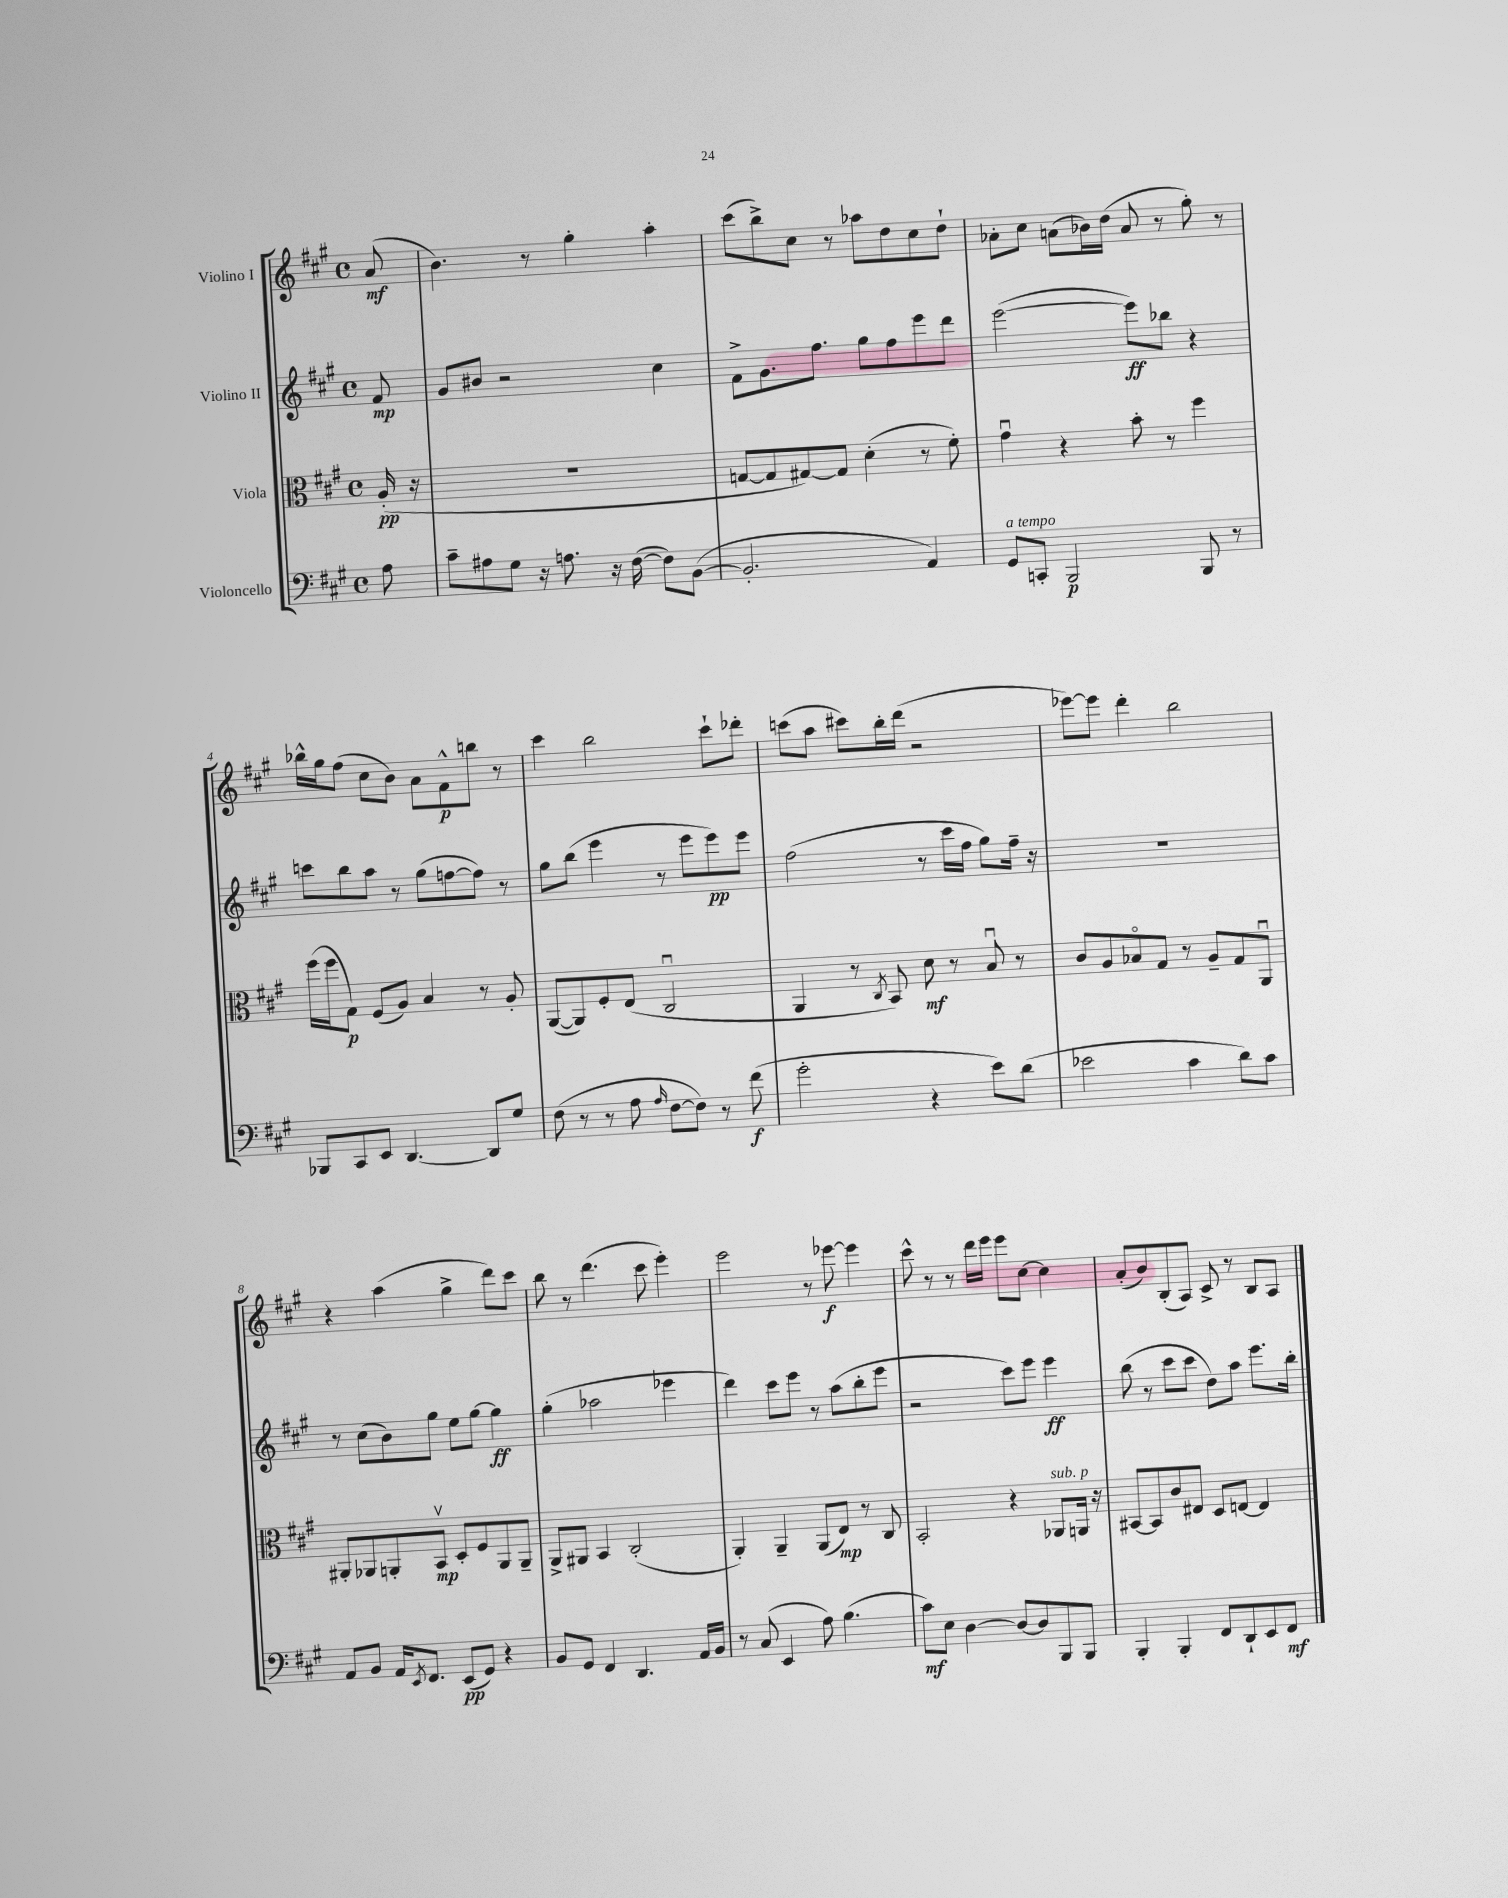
<<
\new StaffGroup <<
\new Staff = "s0" \with { instrumentName = "Violino I" } {
    \clef treble \key a \major \defaultTimeSignature \time 4/4 \partial 8
    a'8\mf( |
    b'4.) r8 gis''4-. a''4-. |
    cis'''8( b''8->) cis''8 r8 aes''8 d''8 cis''8 d''8-! |
    aes'8-. cis''8 a'8( bes'16) d''16( a'8 r8 gis''8-.) r8 |
    bes''16-^ gis''16 fis''8( cis''8 b'8) a'8 fis'8-^\p b''8 r8 |
    cis'''4 b''2 cis'''8-! des'''8-. |
    c'''8( a''8 cis'''8) b''16-. d'''16( r2 |
    ees'''8~) ees'''8 d'''4-. b''2 |
    r4 a''4( gis''4-> d'''8) cis'''8 |
    b''8 r8 d'''4.( cis'''8 e'''4-.) |
    e'''2 r8 ees'''8~\f ees'''4 |
    cis'''8-^ r8 r8 d'''16 e'''16 e'''8 cis''8~ cis''4 |
    a'8-.( b'8) b8-.( a8) cis'8-> r8 b8 a8 \bar "|." |
}
\new Staff = "s1" \with { instrumentName = "Violino II" } {
    \clef treble \key a \major \defaultTimeSignature \time 4/4 \partial 8
    fis'8\mp |
    gis'8 bis'8 r2 cis''4 |
    fis'8-> gis'8. fis''8. gis''8 fis''8 e'''8 d'''8 |
    e'''2~( e'''8\ff) bes''8 r4 |
    c'''8 b''8 a''8 r8 gis''8( f''8~ f''8) r8 |
    gis''8 b''8( e'''4 r8 e'''8 e'''8\pp) e'''8 |
    fis''2( r8 cis'''16 fis''16 gis''8) fis''16-- r16 |
    R1 |
    r8 cis''8( b'8) gis''8 e''8 gis''8~ gis''4\ff |
    gis''4-.( aes''2 ees'''4 |
    d'''4) cis'''8 e'''8 r8 a''8( b''8-. e'''8 |
    r2 cis'''8) e'''8 e'''4\ff |
    b''8( r8 cis'''8 cis'''8 d''8) a''8 e'''8. b''16-. \bar "|." |
}
\new Staff = "s2" \with { instrumentName = "Viola" } {
    \clef alto \key a \major \defaultTimeSignature \time 4/4 \partial 8
    a16-.\pp( r16 |
    R1 |
    g8~ g8 gis8~) gis8 d'4-.( r8 fis'8-.) |
    gis'4\downbow r4 b'8-. r8 fis''4 |
    fis''16( fis''16 gis8\p) fis8( a8) b4 r8 a8-. |
    a,8~( a,8) fis8-. e8( cis2\downbow |
    a,4 r8 \acciaccatura { cis8 } b,8) d'8\mf r8 b8\downbow r8 |
    cis'8 a8 bes8\flageolet gis8 r8 a8-- gis8 a,8\downbow |
    ais,8-. aes,8 a,8-. b,8\upbow\mp d8-. fis8 a,8 a,8-- |
    a,8-> ais,8 b,4 cis2-.( |
    a,4-.) a,4-- a,8( e8\mp) r8 cis8 |
    b,2-. r4 aes,8^\markup { \italic "sub. p" } a,16 r16 |
    bis,8~ bis,8 cis'8 eis8 d8 e8~ e4 \bar "|." |
}
\new Staff = "s3" \with { instrumentName = "Violoncello" } {
    \clef bass \key a \major \defaultTimeSignature \time 4/4 \partial 8
    a8 |
    cis'8-- ais8 gis8 r16 a8. r16 fis16~( fis8) b,8~( |
    b,2.-. a,4) |
    gis,8^\markup { \italic "a tempo" } c,8-. b,,2\p b,,8 r8 |
    bes,,8 cis,8 e,8 d,4.~ d,8 gis8 |
    fis8( r8 r8 a8 \grace { a16 } fis8~ fis8) r8 fis'8\f( |
    gis'2-. r4 e'8) d'8( |
    ees'2 cis'4 d'8) cis'8 |
    a,8 b,8 a,16 \acciaccatura { e,8 } fis,8. e,8\pp( gis,8) r4 |
    b,8 gis,8 fis,4 d,4. a,16 b,16 |
    r8 cis8( e,4 a8) b4.( |
    cis'8\mf) e8 d4~ d8~ d8 b,,8 b,,8 |
    b,,4-. b,,4-. fis,8 d,8-! e,8 fis,8\mf \bar "|." |
}
>>
>>
